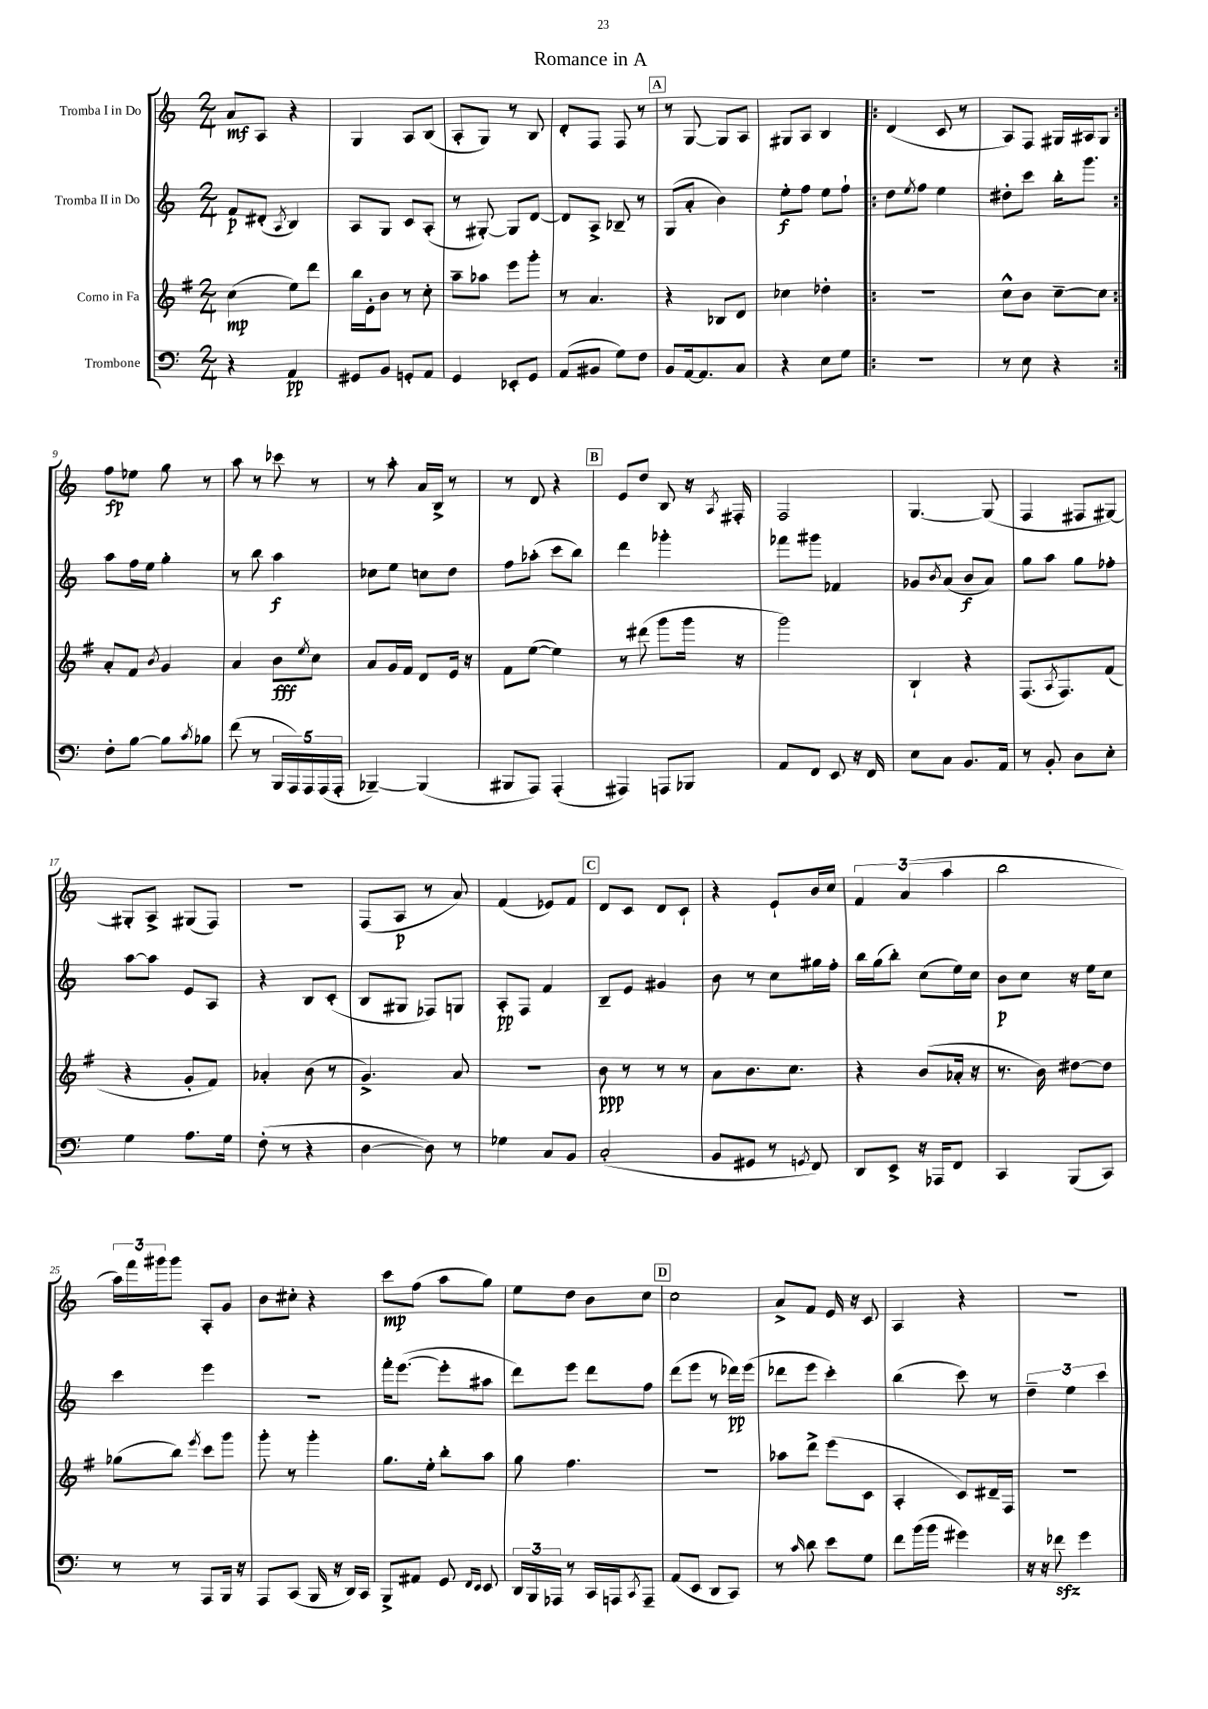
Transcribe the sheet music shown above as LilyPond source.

\header { title = "Romance in A" }
<<
\new StaffGroup <<
\new Staff = "s0" \with { instrumentName = "Tromba I in Do" } {
    \clef treble \key c \major \numericTimeSignature \time 2/4
    a'8\mf a8 r4 |
    g4 a8 b8( |
    a8-. g8) r8 b8 |
    d'8-. f8 f8 r8 |
    \mark \markup { \box "A" } r8 g8~ g8 a8 |
    gis8 a8 b4 |
    \repeat volta 2 { d'4( c'8 r8 |
    a8) f8 gis16 ais16 gis8 | }
    f''8\fp ees''8 g''8 r8 |
    a''8 r8 ces'''8 r8 |
    r8 a''8-. a'16 b16-> r8 |
    r8 d'8 r4 |
    \mark \markup { \box "B" } e'8 d''8 b8 r16 \acciaccatura { a8 } fis16-. |
    f2 |
    g4.~ g8( |
    f4 fis8 gis8~) |
    gis8-. a8-> gis8( f8) |
    r2 |
    f8( a8\p r8 a'8) |
    f'4( ees'8) f'8 |
    \mark \markup { \box "C" } d'8 c'8 d'8 c'8-! |
    r4 e'8-! b'16 c''16 |
    \tuplet 3/2 { f'4 a'4( a''4 } |
    b''2 |
    \tuplet 3/2 { a''16) f'''16 gis'''16 } gis'''8 a8-. g'8 |
    b'8 cis''8-. r4 |
    c'''8\mp f''8( a''8 g''8) |
    e''8 d''8 b'8 c''8 |
    \mark \markup { \box "D" } c''2 |
    a'8-> f'8 e'16 r16 c'8 |
    a4 r4 |
    r2 \bar "|." |
}
\new Staff = "s1" \with { instrumentName = "Tromba II in Do" } {
    \clef treble \key c \major \numericTimeSignature \time 2/4
    f'8\p dis'8-.( \acciaccatura { a8 } b4) |
    a8 g8 c'8 a8-.( |
    r8 gis8~-.) gis8 d'8~ |
    d'8 a8-> bes8-- r8 |
    \mark \markup { \box "A" } g8( a'8-. b'4) |
    e''8-.\f f''8 e''8 f''8-! |
    \repeat volta 2 { d''8 \acciaccatura { e''8 } f''8 e''4 |
    dis''8-. c'''8 b''16-. g'''8. | }
    a''8 f''16 e''16 g''4-. |
    r8 b''8 a''4\f |
    ces''8 e''8 c''8 d''8 |
    f''8 aes''8-.( c'''8 b''8) |
    \mark \markup { \box "B" } d'''4 ges'''4-. |
    fes'''8 gis'''8 fes'4 |
    ges'8 \acciaccatura { b'8 } a'8( b'8\f a'8) |
    g''8 a''8 g''8 fes''8-. |
    a''8~ a''8 e'8 a8 |
    r4 b8 c'8-.( |
    b8 gis8 fes8) g8 |
    a8-.\pp f8 f'4 |
    \mark \markup { \box "C" } b8-- e'8 gis'4 |
    b'8 r8 c''8 gis''16 f''16-. |
    b''16 g''16( b''8-.) c''8( e''16) c''16 |
    b'8\p c''8 r16 e''16 c''8 |
    c'''4 e'''4 |
    R2 |
    f'''16-. e'''8.~( e'''8-. ais''8 |
    d'''8) e'''8 d'''8 f''8 |
    \mark \markup { \box "D" } d'''8( e'''8 r8 des'''16\pp) e'''16( |
    des'''8 e'''8 c'''4-.) |
    b''4( c'''8) r8 |
    \tuplet 3/2 { d''4-- e''4 c'''4 } \bar "|." |
}
\new Staff = "s2" \with { instrumentName = "Corno in Fa" } {
    \clef treble \key g \major \numericTimeSignature \time 2/4
    c''4\mp( e''8) d'''8 |
    b''16 e'16-. b'8 r8 c''8-. |
    a''8-- aes''8 e'''8 g'''8-. |
    r8 a'4. |
    \mark \markup { \box "A" } r4 bes8 d'8 |
    ces''4 des''4-. |
    \repeat volta 2 { R2 |
    c''8-^ b'8 c''8~-- c''8 | }
    a'8-. fis'8 \acciaccatura { b'8 } g'4 |
    a'4 b'8\fff \acciaccatura { e''8 } c''8 |
    a'8 g'16 fis'16 d'8 e'16 r16 |
    fis'8 e''8~( e''4) |
    \mark \markup { \box "B" } r8 dis'''8( g'''8 g'''16 r16 |
    g'''2) |
    b4-! r4 |
    fis8.( \acciaccatura { a8 } fis8.) fis'8( |
    r4 g'8-. fis'8) |
    aes'4-. b'8( r8 |
    g'4.->) a'8 |
    R2 |
    \mark \markup { \box "C" } b'8\ppp r8 r8 r8 |
    a'8 b'8. c''8. |
    r4 b'8( aes'16-. r16 |
    r8. b'16) dis''8~ dis''8 |
    ges''8( b''8) \acciaccatura { e'''8 } c'''8 g'''8 |
    g'''8-. r8 g'''4-. |
    g''8. e''16-. b''8-. a''8 |
    g''8 fis''4. |
    \mark \markup { \box "D" } R2 |
    aes''8 d'''8-> e'''8( c'8 |
    a4-. c'8) dis'16-- fis16 |
    r2 \bar "|." |
}
\new Staff = "s3" \with { instrumentName = "Trombone" } {
    \clef bass \key c \major \numericTimeSignature \time 2/4
    r4 a,4\pp |
    gis,8 b,8 g,8-. a,8 |
    g,4 ees,8-. g,8 |
    a,8( bis,8 g8) f8 |
    \mark \markup { \box "A" } b,8 a,16~ a,8. c8 |
    r4 e8 g8 |
    \repeat volta 2 { R2 |
    r8 e8 r4 | }
    f8-. b8~ b8 \acciaccatura { c'8 } bes8 |
    f'8( r8 \tuplet 5/4 { b,,16 a,,16) a,,16 a,,16( a,,16-. } |
    bes,,4~--) bes,,4( |
    bis,,8 a,,8) a,,4-.( |
    \mark \markup { \box "B" } ais,,4) a,,8 bes,,8 |
    a,8 f,8 e,8 r16 f,16 |
    e8 c8 b,8. a,16 |
    r8 b,8-. d8 e8-. |
    g4 a8. g16 |
    f8-.( r8 r4 |
    d4~ d8) r8 |
    ges4 c8 b,8 |
    \mark \markup { \box "C" } c2-.( |
    b,8 gis,8 r8 \acciaccatura { g,8 } f,8) |
    d,8 e,8-> r16 aes,,16 f,8 |
    c,4 b,,8( c,8) |
    r8 r8 a,,8 b,,16 r16 |
    a,,8 c,8( b,,16 r16 d,16) c,16 |
    b,,8-> ais,8 g,8 \grace { f,16 e,16 } e,8 |
    \tuplet 3/2 { d,16 b,,16 aes,,16 } r8 c,16 a,,16 \acciaccatura { c,8 } a,,8-- |
    \mark \markup { \box "D" } a,8( e,8 d,8 c,8) |
    r8 \grace { c'16 } d'8 e'8 g8 |
    f'8 b'16( b'16 gis'4) |
    r16 r16 fes'8\sfz g'4 \bar "|." |
}
>>
>>
